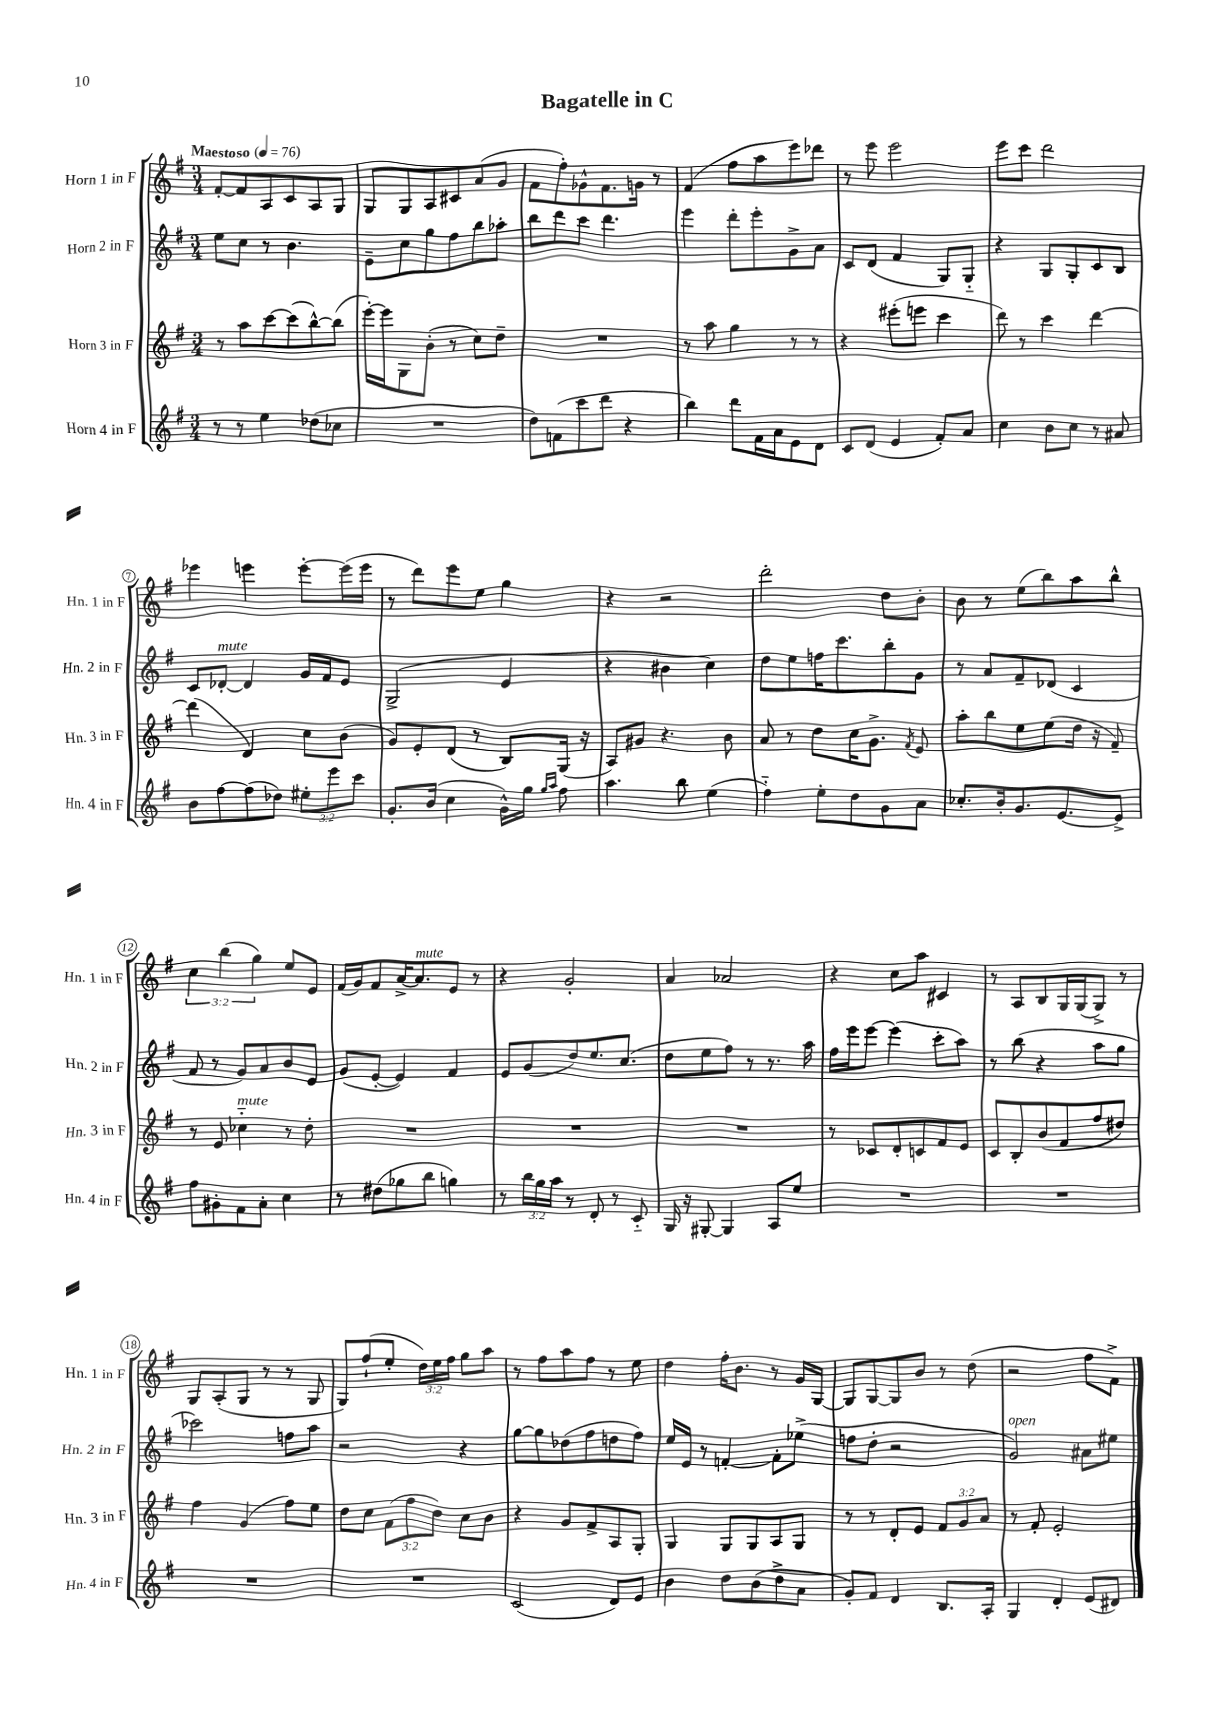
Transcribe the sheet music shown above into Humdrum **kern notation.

**kern	**kern	**kern	**kern
*part4	*part3	*part2	*part1
*staff4	*staff3	*staff2	*staff1
*I"Horn 4 in F	*I"Horn 3 in F	*I"Horn 2 in F	*I"Horn 1 in F
*I'Hn. 4 in F	*I'Hn. 3 in F	*I'Hn. 2 in F	*I'Hn. 1 in F
*clefG2	*clefG2	*clefG2	*clefG2
*k[f#]	*k[f#]	*k[f#]	*k[f#]
*M3/4	*M3/4	*M3/4	*M3/4
*MM76	*MM76	*MM76	*MM76
=1	=1	=1	=1
!	!	!	!LO:TX:a:B:t=Maestoso
8r	8r	8ee\L	[8f#'/L
8r	8aa\L	8cc\J	8f#/]
4ee\	[8ccc\	8r	8A/
.	(8ccc\]	4.b\	8c/
(8dd-X\L	[8bb^^\)	.	8A/
8cc-X\J	(8bb\J]	.	8G/J
=2	=2	=2	=2
2.r	[16eee'\LL)	8e~\L	8G/L
.	16eee\J]	.	.
.	8G\	8cc\	8G/
.	(8b'\J	8gg\	8A/
.	8r	8ff#\	8c#X/
.	8cc\L)	8bb\	(8a/
.	8dd~\J	8aa-X'\J	8g/J
=3	=3	=3	=3
8dd\L)	2.r	8bb\L	8f#\L
(8fn\	.	8ddd\	8ff#'\)
8ccc\	.	8ccc\J	8g-X^^\
8ddd\J	.	4.ddd\	8.f#\
4r	.	.	.
.	.	.	16gn\Jk
.	.	.	8r
=4	=4	=4	=4
4bb\)	8r	4eee\	(4f#/
.	8aa\	.	.
8ddd\L	4gg\	8ddd'\L	8ff#\L
16f#\L	.	8eee'\	8aa\
16a\J	.	.	.
8e\	8r	8g^\	8eee\)
8d\J	8r	8a\J	8ddd-X\J
=5	=5	=5	=5
8c/L	4r	8c/L	8r
(8d/J	.	(8d/J	8eee\
4e/	(8eee#X'\L	4f#/	2eee\
.	8eeen\J	.	.
8f#'/L)	4ccc\	8G/L)	.
8a/J	.	8G/J	.
=6	=6	=6	=6
4cc\	8ddd\)	4r	8eee\L
.	8r	.	8ccc\J
8b\L	4ccc\	8G/L	2ddd\
8cc\J	.	8G'/	.
8r	[4ddd\	8c/	.
8a#X/	.	8B/J	.
!!LO:LB:g=z
=7	=7	=7	=7
8b\L	(4ddd\]	8c/L	4eee-X\
!	!	!LO:TX:a:i:t=mute	!
[8ff#\	.	[8d-X'/J	.
(8ff#\]	4d/)	4d-/]	4eeen\
8dd-X\J)	.	.	.
12ee#X'\L	8cc\L	16g/LL	[8eee'\L
.	.	16f#/J	.
12eee\	.	.	.
.	(8b\J	8e/J	(16eee\L]
12ccc\J	.	.	.
.	.	.	16eee\JJ
=8	=8	=8	=8
8.g'/L	8g/L)	(2G^/	8r
.	8e'/	.	8ddd\L)
(16b/Jk	.	.	.
4cc\	(8d/J	.	8eee\
.	8r	.	8ee\J
16g^^\LL)	8B/L)	4e/	4gg\
16gg\JJ	.	.	.
16qqgg/LL	.	.	.
16qqaa/JJ	.	.	.
8ff#\	(16G/Jk	.	.
.	16r	.	.
=9	=9	=9	=9
4.aa\	8A/L)	4r	4r
.	8g#X/J	.	.
.	4.r	4b#X\	2r
8bb\	.	.	.
(4ee\	.	4cc\)	.
.	8b\	.	.
=10	=10	=10	=10
4ff#\)	8a/	8dd\L	2ddd'\
.	8r	8ee\	.
8ee'\L	8dd\L	16ffn\K	.
.	.	8.ccc\	.
8dd\	16cc\K	.	.
.	8.g^\J	.	.
8g\	.	8bb'\	8dd\L
.	8qf#/	.	.
8a\J	8e/	8g\J	8b'\J
=11	=11	=11	=11
8.cc-X'/L	8aa'\L	8r	8b\
.	8bb\	8a/L	8r
16b'/k	.	.	.
8.g/	8ee\	8f#~/	(8ee\L
.	(8ee\	(8d-X/J	8bb\)
[8.e/	.	.	.
.	16dd\Jk	4c/	8aa\
.	16r	.	.
8e^/J]	8f#~/)	.	8bb^^\J
!!LO:LB:g=z
=12	=12	=12	=12
8ff#\L	8r	8f#/	6cc\
8g#X'\	8e/	8r	.
.	.	.	(6bb\
!	!LO:TX:a:i:t=mute	!	!
8f#\	4cc-X\	8g/L)	.
.	.	.	6gg\)
8a'\J	.	8a/	.
4cc\	8r	8b/	8ee/L
.	8dd'\	8e/J	8e/J
=13	=13	=13	=13
8r	2.r	(8g/L	(16f#/LL
.	.	.	16g/J)
(8dd#X\L	.	[8e'/J	8f#/
8gg-X\	.	4e/])	[16a^/K
!	!	!	!LO:TX:a:i:t=mute
.	.	.	8.a/]
8bb\J	.	.	.
4ggn\)	.	4f#/	8e/J
.	.	.	8r
=14	=14	=14	=14
8r	2.r	8e/L	4r
24bb\LL	.	(8g/	.
24gg\	.	.	.
24aa\JJ	.	.	.
8r	.	8dd/)	2g'/
8d'/	.	8.ee/	.
8r	.	.	.
.	.	(8.cc/J	.
8c/	.	.	.
=15	=15	=15	=15
16G/	2.r	8dd\L	4a/
16r	.	.	.
[8G#X'/	.	8ee\	.
4G#/]	.	8ff#\J)	2a-X/
.	.	8r	.
8A/L	.	8.r	.
8ee/J	.	.	.
.	.	16aa\	.
=16	=16	=16	=16
2.r	8r	16ff#\LL	4r
.	.	16eee\J	.
.	8c-X/L	[8eee\J	.
.	8d'/	(4eee\]	8cc\L
.	8cn/	.	8aa\J
.	8f#/	8ccc'\L	4c#X/
.	8e/J	8aa\J)	.
=17	=17	=17	=17
2.r	8c/L	8r	8r
.	8B'/	(8bb\	8A/L
.	(8b/	4r	8B/
.	8f#/	.	16G/L
.	.	.	(16G/J
.	8ff#/	8aa\L	8G^/J)
.	8dd#X/J)	8gg\J	8r
!!LO:LB:g=z
=18	=18	=18	=18
2.r	4ff#\	2ccc-X\)	8G/L
.	.	.	(8A'/
.	(4g/	.	8G/J
.	.	.	8r
.	8ff#\L)	8ffn\L	8r
.	8ee\J	8aa\J	8G/
=19	=19	=19	=19
2.r	8dd\L	2r	8G/L)
.	8cc\J	.	(8ff#`/
.	(12f#\L	.	8ee'/J
.	12ff#\	.	.
.	.	.	24dd\LL)
.	12dd\J)	.	24ee\
.	.	.	24ff#\JJ
.	8cc\L	4r	8gg\L
.	8b\J	.	8aa\J
=20	=20	=20	=20
(2c/	4r	[8gg\L	8r
.	.	8gg\]	8ff#\L
.	8g/L	(8dd-X\	8aa\
.	8f#^/	8ff#\	8ff#\J
8d/L)	8A/	8ddn\	8r
8e/J	8G'/J	8ff#\J)	8ee\
=21	=21	=21	=21
4b\	4G/	16ee/LL	4dd\
.	.	16e/JJ	.
.	.	8r	.
8dd\L	8G/L	[4fn'/	16ff#'\KL
.	.	.	8.b\J
(8b\	8G/	.	.
8dd^\	8A/	8f'\L]	8r
8a\J	8G/J	(8ee-X^\J	16g/LL
.	.	.	[16G/JJ
=22	=22	=22	=22
8g'/L)	8r	8ffn\L	8G/L]
8f#/J	8r	8dd'\J	[8G/
4d/	8d'/L	2r	8G/]
.	8e/J	.	8b/J
8.B/L	12f#/L	.	8r
.	12g/	.	.
.	.	.	(8dd\
.	12a/J	.	.
16A'/Jk	.	.	.
=23	=23	=23	=23
!	!	!LO:TX:a:i:t=open	!
4G/	8r	2g/)	2r
.	8f#'/	.	.
4d'/	2e'/	.	.
(8e/L	.	8a#X\L	8ff#\L
8d#X/J)	.	8ee#X\J	8f#^\J)
==	==	==	==
*-	*-	*-	*-
